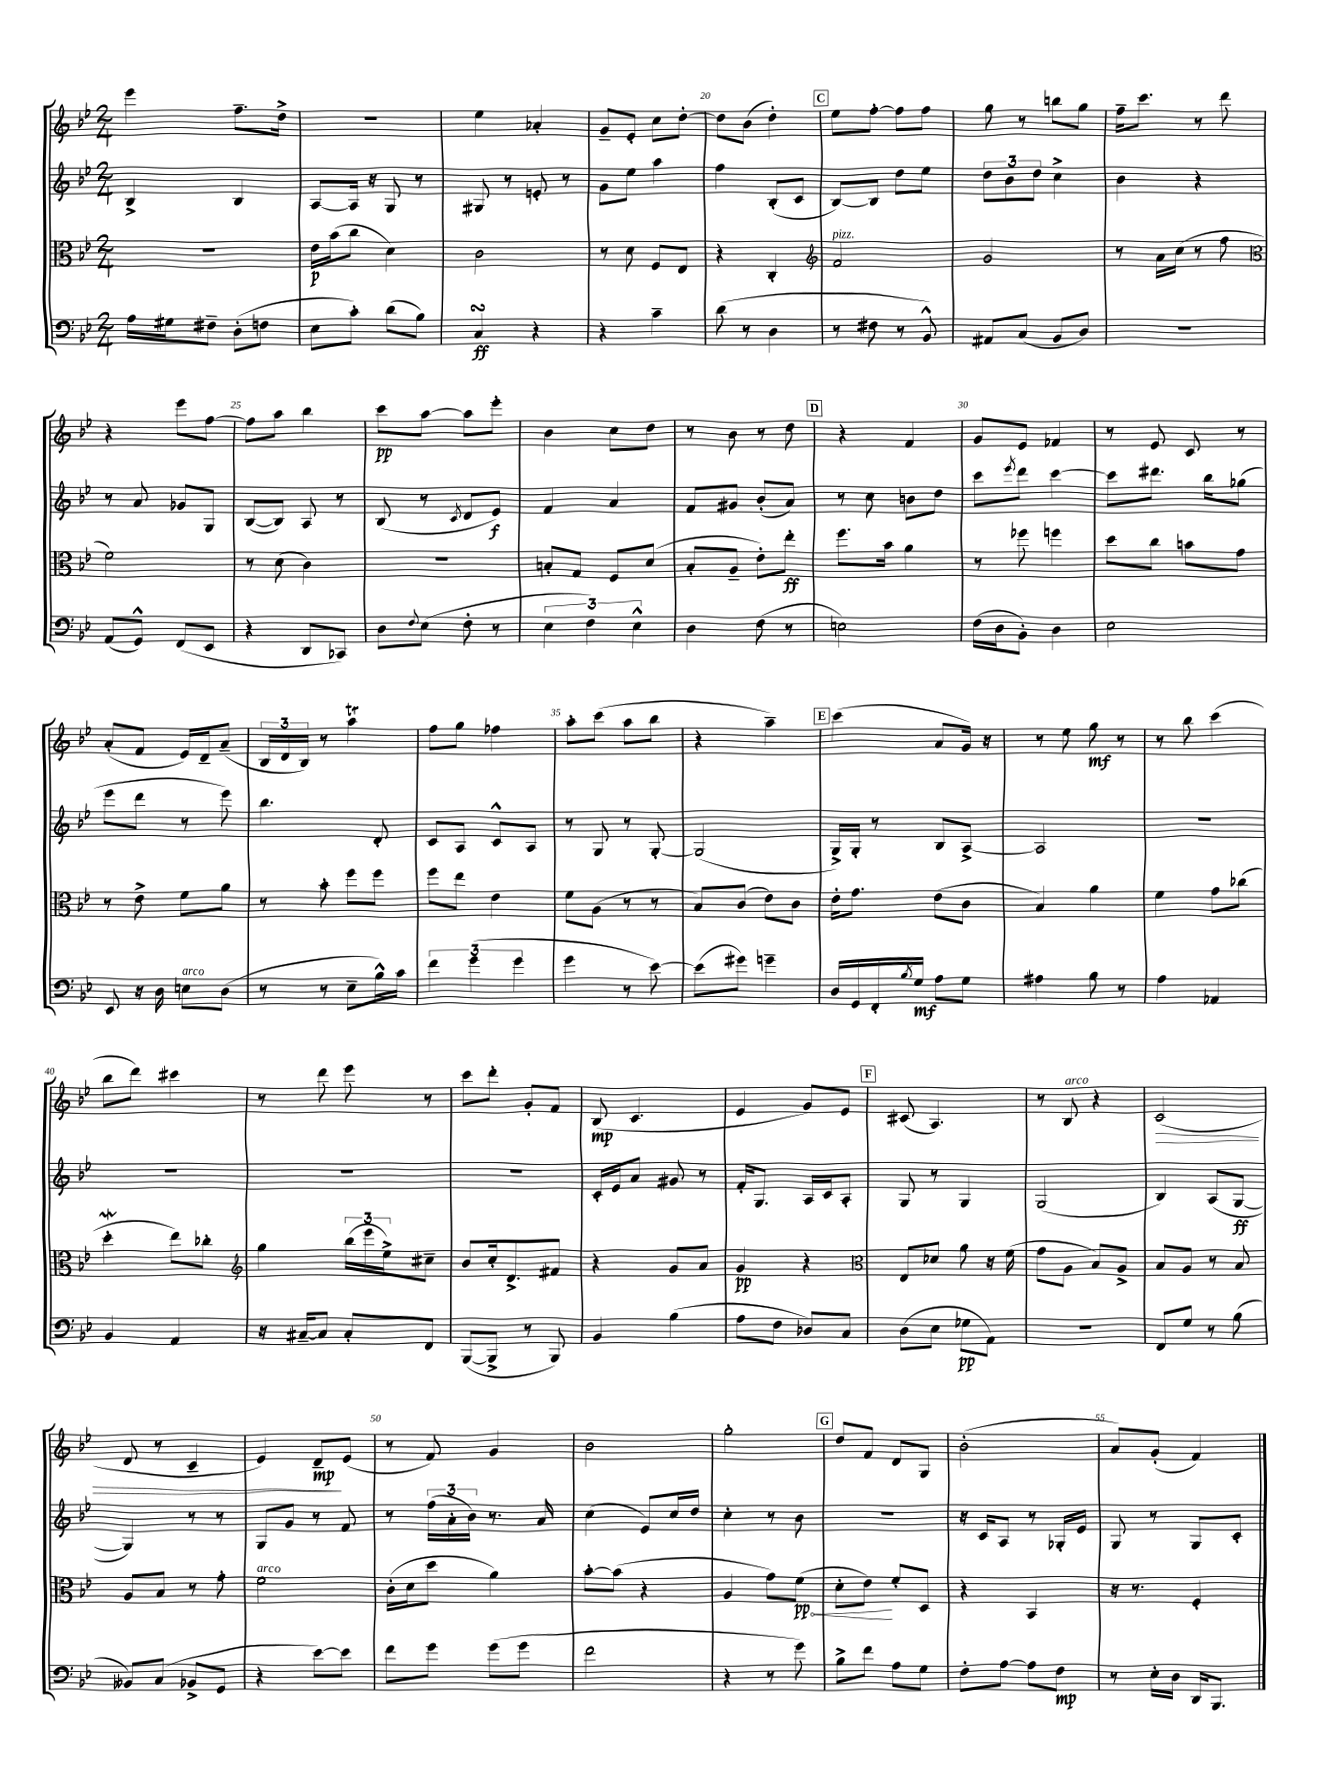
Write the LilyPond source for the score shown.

<<
\new StaffGroup <<
\new Staff = "s0" {
    \clef treble \key bes \major \numericTimeSignature \time 2/4
    ees'''4 f''8.-- d''16-> |
    R2 |
    ees''4 aes'4-. |
    g'8-- ees'8-. c''8 d''8~-. |
    d''8 bes'8( d''4-.) |
    \mark \markup { \box "C" } ees''8 f''8~-. f''8 f''8 |
    g''8 r8 b''8 g''8 |
    f''16-- c'''8. r8 d'''8 |
    r4 ees'''8 f''8~ |
    f''8 a''8 bes''4 |
    c'''8\pp a''8~ a''8 ees'''8-. |
    bes'4 c''8 d''8 |
    r8 bes'8 r8 d''8 |
    \mark \markup { \box "D" } r4 f'4 |
    g'8 ees'8 fes'4 |
    r8 ees'8 c'8 r8 |
    a'8-.( f'8 ees'16) d'16-- a'8--( |
    \tuplet 3/2 { bes16 d'16 bes16) } r8 a''4\trill |
    f''8 g''8 fes''4 |
    a''8-. c'''8( a''8 bes''8 |
    r4 a''4--) |
    \mark \markup { \box "E" } c'''4( a'8 g'16) r16 |
    r8 ees''8 g''8\mf r8 |
    r8 bes''8 c'''4( |
    bes''8 d'''8) cis'''4 |
    r8 d'''8 ees'''8 r8 |
    c'''8 d'''8-. g'8-. f'8 |
    bes8\mp( c'4. |
    ees'4 g'8) ees'8 |
    \mark \markup { \box "F" } cis'8( a4.) |
    r8 bes8^\markup { \italic "arco" } r4 |
    c'2\>( |
    d'8 r8 c'4-- |
    ees'4) d'8--\mp\! ees'8( |
    r8 f'8) g'4 |
    bes'2 |
    g''2-. |
    \mark \markup { \box "G" } d''8 f'8 d'8 g8 |
    bes'2-.( |
    a'8) g'8-.( f'4) \bar "|." |
}
\new Staff = "s1" {
    \clef treble \key bes \major \numericTimeSignature \time 2/4
    bes4-> bes4 |
    a8~ a16 r16 g8 r8 |
    gis8 r8 e'8-. r8 |
    g'8 ees''8 a''4 |
    f''4 bes8-.( c'8 |
    \mark \markup { \box "C" } bes8~) bes8 d''8 ees''8 |
    \tuplet 3/2 { d''8 bes'8 d''8 } c''4-> |
    bes'4 r4 |
    r8 a'8 ges'8 g8 |
    bes8~( bes8) a8 r8 |
    bes8( r8 \acciaccatura { c'8 } d'8 ees'8\f) |
    f'4 a'4 |
    f'8 gis'8 bes'8-.( a'8) |
    \mark \markup { \box "D" } r8 c''8 b'8 d''8 |
    c'''8 \acciaccatura { ees'''8 } d'''8 c'''4~ |
    c'''8 dis'''8. bes''16 ges''8( |
    ees'''8 d'''8 r8 ees'''8) |
    bes''4. d'8-. |
    c'8 a8 c'8-^ a8 |
    r8 g8 r8 g8~-. |
    g2( |
    \mark \markup { \box "E" } g16->) g16-. r8 bes8 a8~-> |
    a2 |
    R2 |
    R2 |
    R2 |
    R2 |
    c'16-. ees'16 a'8 gis'8 r8 |
    f'16-. g8. a16 c'16 a8-. |
    \mark \markup { \box "F" } g8 r8 g4 |
    g2( |
    bes4) a8( g8~\ff |
    g4) r8 r8 |
    g8 g'8 r8 f'8 |
    r8 \tuplet 3/2 { f''16( a'16-. bes'16) } r8. a'16 |
    c''4( ees'8) c''16 d''16 |
    c''4-. r8 bes'8 |
    \mark \markup { \box "G" } R2 |
    r16 c'16 a8 r8 ges16-. ees'16 |
    g8 r8 g8 c'8-. \bar "|." |
}
\new Staff = "s2" {
    \clef alto \key bes \major \numericTimeSignature \time 2/4
    R2 |
    ees'16\p bes'16( c''8 d'4) |
    c'2 |
    r8 d'8 f8 ees8 |
    r4 c4-. |
    \mark \markup { \box "C" } \clef treble f'2^\markup { \italic "pizz." } |
    g'2 |
    r8 a'16 c''16( r8 f''8 |
    \clef alto f'2) |
    r8 d'8( c'4) |
    r2 |
    b8-. g8 f8 d'8( |
    bes8-. a8-- ees'8-.) ees''8-.\ff |
    \mark \markup { \box "D" } f''8. bes'16 a'4 |
    r8 fes''8 f''4 |
    d''8 c''8 b'8 g'8 |
    r8 ees'8-> f'8 a'8 |
    r8 bes'8-. f''8 f''8 |
    f''8 ees''8 ees'4 |
    f'8 a8( r8 r8 |
    bes8) c'8( ees'8) c'8 |
    \mark \markup { \box "E" } ees'16-. g'8. ees'8( c'8 |
    bes4) a'4 |
    f'4 g'8 ces''8( |
    d''4-.\mordent ees''8) ces''8-. |
    \clef treble g''4 \tuplet 3/2 { bes''16( ees'''16 ees''16->) } cis''8-- |
    bes'8 c''16-. d'8.-> fis'8 |
    r4 g'8 a'8 |
    g'4\pp r4 |
    \mark \markup { \box "F" } \clef alto ees8 des'8 a'8 r16 f'16( |
    g'8 a8 bes8) a8-> |
    bes8 a8 r8 bes8 |
    a8 bes8 r8 g'8-. |
    f'2^\markup { \italic "arco" } |
    c'16-.( d'16 d''8 a'4) |
    bes'8~-. bes'8( r4 |
    a4 g'8) \once \override Hairpin.circled-tip = ##t f'8\pp\<( |
    \mark \markup { \box "G" } d'8-. ees'8\!) f'8-. d8 |
    r4 bes,4 |
    r16 r8. f4-. \bar "|." |
}
\new Staff = "s3" {
    \clef bass \key bes \major \numericTimeSignature \time 2/4
    a16 gis16 fis8-- d8-.( f8 |
    ees8 c'8-.) d'8( bes8) |
    c4\turn\ff r4 |
    r4 c'4-- |
    d'8( r8 d4 |
    \mark \markup { \box "C" } r8 fis8 r8 bes,8-^) |
    ais,8 c8( bes,8 d8) |
    R2 |
    a,8( g,8-^) f,8( ees,8 |
    r4 d,8 ces,8) |
    d8 \appoggiatura { f8 } ees8( f8-. r8 |
    \tuplet 3/2 { ees4 f4) ees4-^ } |
    d4 f8( r8 |
    \mark \markup { \box "D" } e2) |
    f16( d16 bes,8-.) d4 |
    ees2 |
    ees,8 r16 d16 e8^\markup { \italic "arco" } d8( |
    r8 r8 ees8-- bes16-^) c'16 |
    \tuplet 3/2 { f'4 g'4( g'4 } |
    g'4 r8 ees'8~) |
    ees'8( gis'8) g'4-- |
    \mark \markup { \box "E" } d16 g,16 f,16-. \acciaccatura { bes8 } g16\mf a8 g8 |
    ais4 bes8 r8 |
    a4 aes,4 |
    bes,4 a,4 |
    r16 cis16~-- cis8 cis8-. f,8 |
    bes,,8~( bes,,8-> r8 bes,,8) |
    bes,4 bes4( |
    a8 f8 des8) c8 |
    \mark \markup { \box "F" } d8( ees8 ges8\pp a,8) |
    R2 |
    f,8 g8 r8 bes8( |
    beses,8) c8( bes,8-> g,8 |
    r4 ees'8~) ees'8 |
    f'8 g'8 g'8( g'8 |
    f'2 |
    r4 r8 g'8) |
    \mark \markup { \box "G" } bes8-> f'8 a8 g8 |
    f8-. a8~ a8 f8\mp |
    r8 ees16-. d16 d,16 bes,,8. \bar "|." |
}
>>
>>
\layout { \context { \Score currentBarNumber = #16 \override BarNumber.break-visibility = ##(#f #t #t) barNumberVisibility = #(every-nth-bar-number-visible 5) } }
